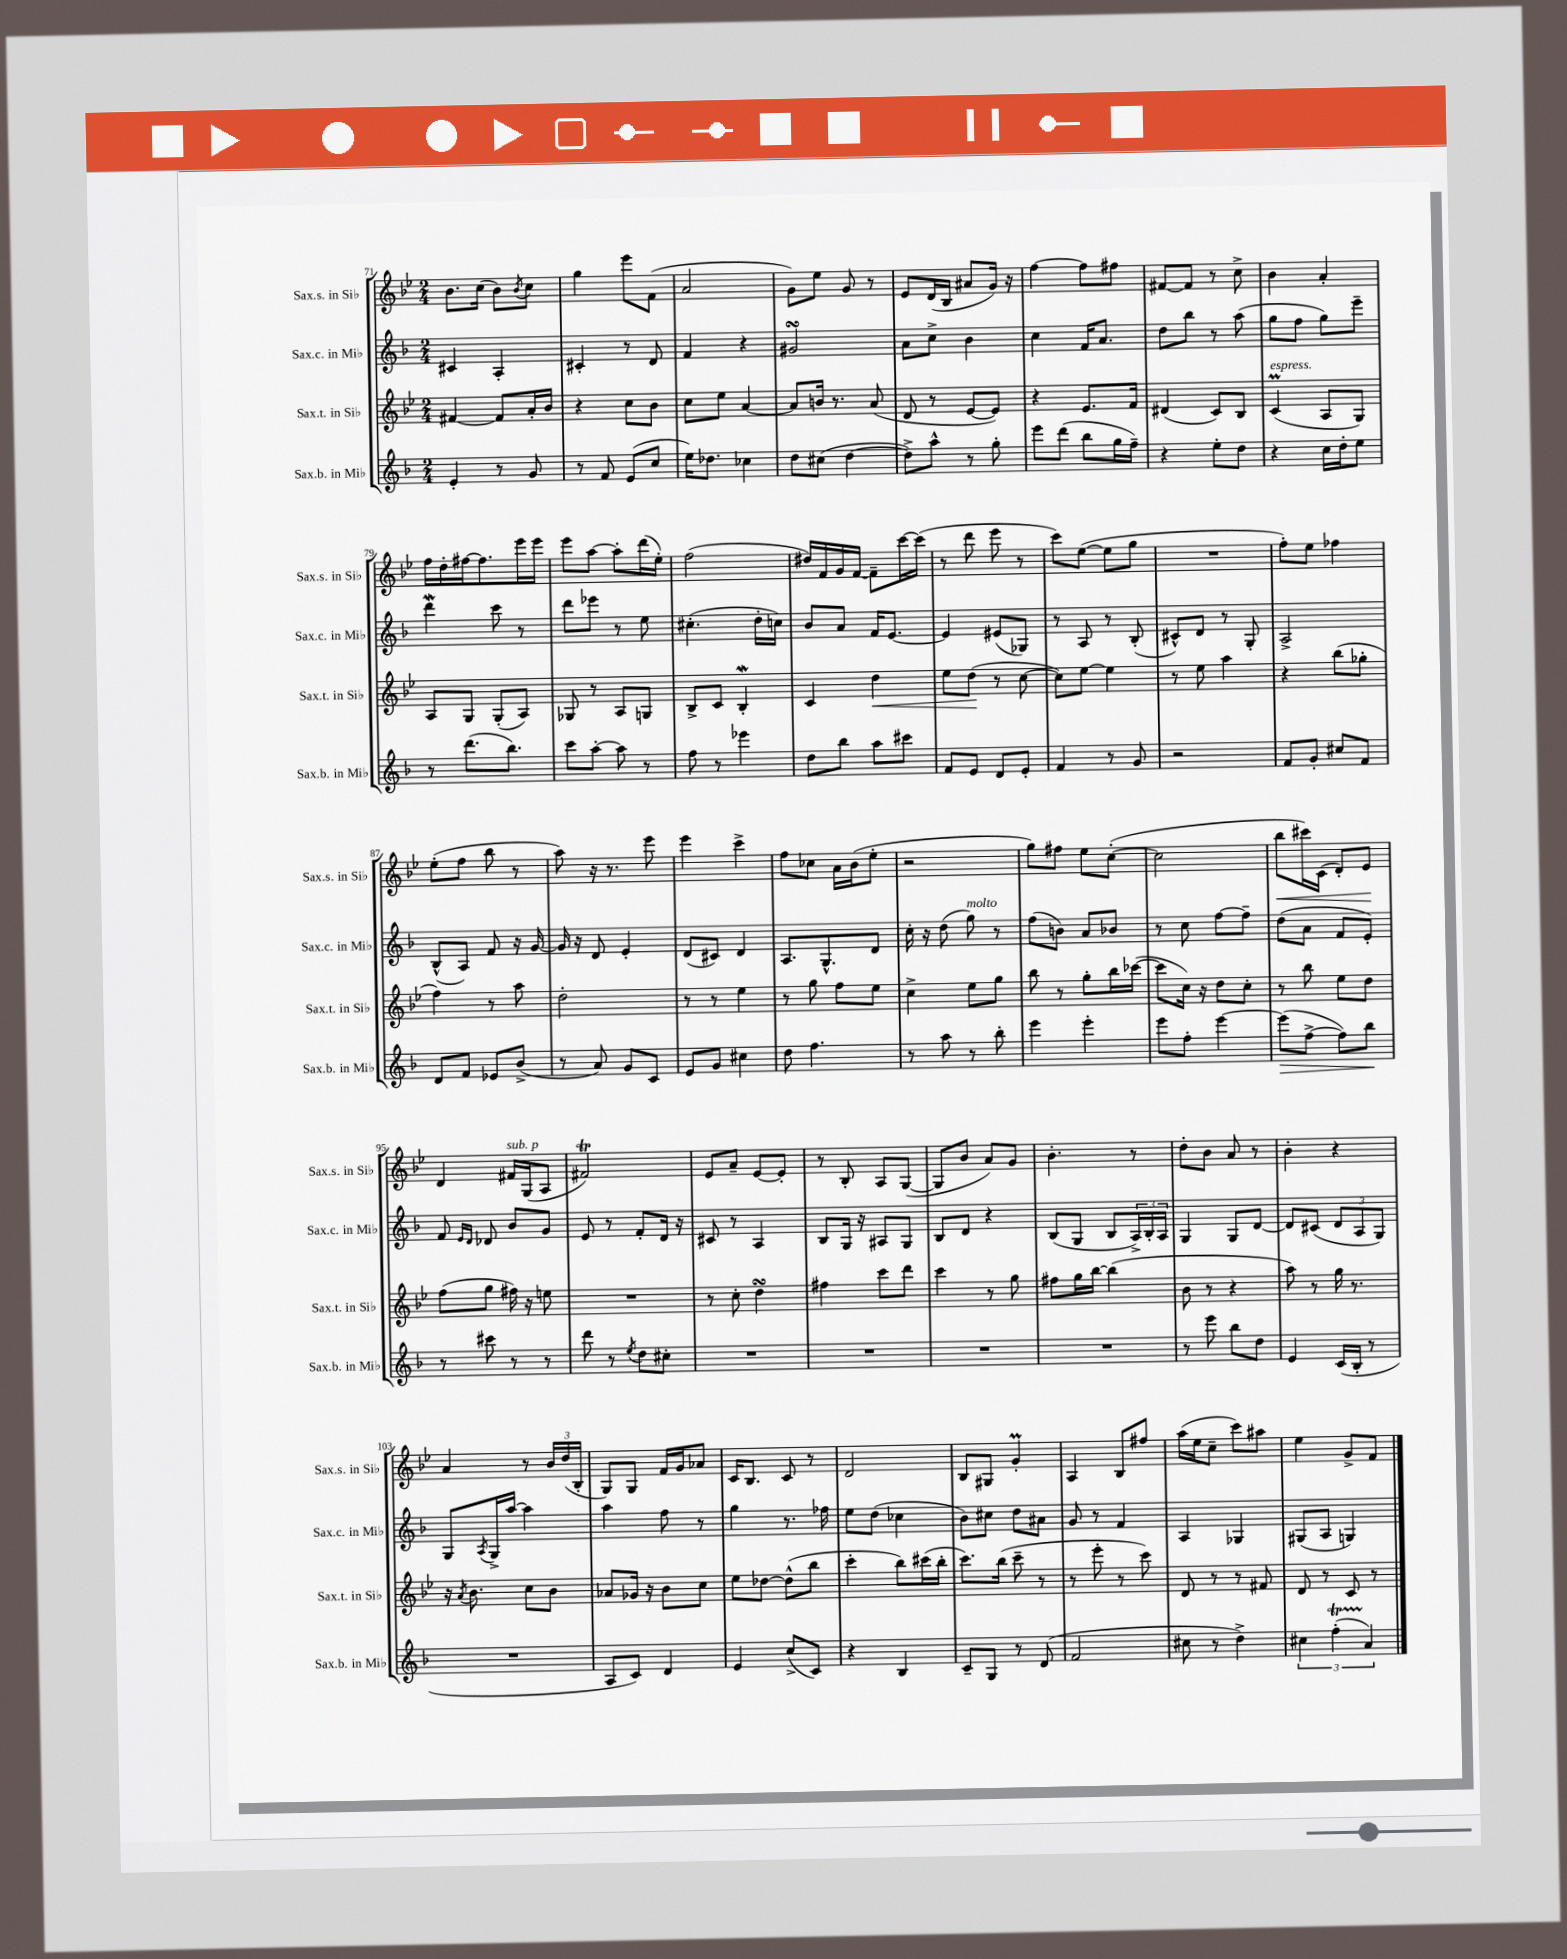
<<
\new StaffGroup <<
\new Staff = "s0" \with { instrumentName = "Sax.s. in Sib" shortInstrumentName = "Sax.s. in Sib" } {
    \clef treble \key bes \major \numericTimeSignature \time 2/4
    bes'8. c''16( bes'8) \acciaccatura { bes'8 } c''8 |
    g''4 ees'''8 f'8( |
    a'2 |
    g'8) ees''8 g'8 r8 |
    ees'8 d'16( bes16 ais'8 g'16) r16 |
    f''4~ f''8 fis''8 |
    fis'8~ fis'8 r8 c''8-> |
    bes'4 a'4-. |
    f''16 d''16-. fis''16~ fis''8. ees'''16 ees'''16 |
    ees'''8 a''8~ a''8-. d'''16( ees''16-.) |
    f''2( |
    dis''16) f'16 g'16 f'16~ f'8-- c'''16~ c'''16( |
    r8 d'''8 ees'''8 r8 |
    c'''8) ees''8~( ees''8 g''8 |
    R2 |
    f''8-.) ees''8 fes''4 |
    ees''8-.( f''8 bes''8 r8 |
    a''8) r16 r8. ees'''8 |
    ees'''4 c'''4-> |
    f''8 ces''8 a'16 bes'16( ees''8-. |
    r2 |
    g''8) fis''8 ees''8 c''8~-.( |
    c''2 |
    bes''8\< cis'''16) c'16( d'8-.) ees'8\! |
    d'4 fis'16^\markup { \italic "sub. p" } g16( a8 |
    fis'2\trill) |
    ees'8 a'8-- ees'8~ ees'8-. |
    r8 bes8-. a8 g8~( |
    g8 bes'8 a'8) g'8 |
    bes'4.-. r8 |
    d''8-. bes'8 a'8 r8 |
    bes'4-. r4 |
    a'4 r8 \tuplet 3/2 { bes'16 d''16( bes16-. } |
    g8) g8 f'16 g'16 aes'8 |
    c'16 bes8. c'8 r8 |
    d'2 |
    bes8 gis8 g'4-.\prall |
    a4 bes8 fis''8 |
    a''16( ees''16 c''8-- c'''8) ais''8 |
    ees''4 g'8-> f'8 \bar "|." |
}
\new Staff = "s1" \with { instrumentName = "Sax.c. in Mib" shortInstrumentName = "Sax.c. in Mib" } {
    \clef treble \key f \major \numericTimeSignature \time 2/4
    cis'4 a4-. |
    cis'4-. r8 d'8 |
    f'4 r4 |
    gis'2\turn |
    a'8 c''8-> bes'4 |
    c''4 f'16 a'8. |
    d''8 bes''8 r8 a''8( |
    g''8 f''8 g''8) e'''8-- |
    d'''4\mordent c'''8 r8 |
    d'''8 ees'''8 r8 e''8 |
    cis''4.-.( d''16-. c''16) |
    bes'8 a'8 f'16 e'8.~ |
    e'4 eis'8( ges8) |
    r8 a8 r8 bes8-.( |
    cis'8-^) d'8 r8 g8-. |
    a2-> |
    bes8-^( a8) f'8 r16 g'16~ |
    g'16 r16 d'8 e'4-. |
    d'8( cis'8) d'4 |
    a8. g8.-^ d'8 |
    c''16-. r16 d''8( g''8^\markup { \italic "molto" }) r8 |
    f''8( b'8) a'8 bes'8 |
    r8 c''8 f''8~ f''8-- |
    d''8( a'8 f'8 e'8-.) |
    f'8 \grace { e'16 d'16 } des'8 bes'8 g'8 |
    e'8 r8 f'8-. d'16 r16 |
    cis'8 r8 a4 |
    bes8 g16 r16 ais8 g8 |
    bes8 d'8 r4 |
    bes8( g8 bes8 \tuplet 3/2 { a16->) bes16-. a16 } |
    g4 g8 d'8~ |
    d'8 cis'8( \tuplet 3/2 { d'8 a8 g8) } |
    g8 \acciaccatura { a8 } g16-> a''16~ a''4 |
    a''4 f''8 r8 |
    g''4 r8. fes''16 |
    e''8 d''8( ces''4 |
    bes'8) cis''8 d''8 ais'8 |
    g'8 r8 f'4 |
    a4 ges4 |
    gis8( a8 g4) \bar "|." |
}
\new Staff = "s2" \with { instrumentName = "Sax.t. in Sib" shortInstrumentName = "Sax.t. in Sib" } {
    \clef treble \key bes \major \numericTimeSignature \time 2/4
    fis'4~ fis'8 a'16-. bes'16 |
    r4 c''8 bes'8 |
    c''8 ees''8 a'4~ |
    a'8 b'16 r8. a'8( |
    d'8 r8 ees'8~ ees'8) |
    r4 ees'8. f'16 |
    dis'4( c'8) bes8 |
    c'4\prall^\markup { \italic "espress." }( a8 g8) |
    a8 g8 g8-.( a8) |
    ges8 r8 a8 g8 |
    bes8-> c'8 bes4-.\mordent |
    c'4 d''4\< |
    ees''8 d''8\!( r8 c''8~ |
    c''8) ees''8~ ees''4 |
    r8 ees''8 a''4 |
    r4 bes''8( ges''8-. |
    f''4) r8 a''8 |
    d''2-. |
    r8 r8 ees''4 |
    r8 g''8 f''8 ees''8 |
    c''4-> ees''8 g''8 |
    bes''8 r8 g''8-. bes''16 ces'''16~( |
    ces'''8 c''16) r16 d''8 c''8-. |
    r8 bes''8 ees''8 d''8 |
    f''8( g''8 fis''16) r16 e''8 |
    R2 |
    r8 c''8-. d''4\turn |
    fis''4 c'''8 d'''8 |
    c'''4 r8 g''8 |
    fis''8 g''16 bes''16~ bes''4( |
    bes'8 r8 r4 |
    a''8) r8 g''16 r8. |
    r16 \acciaccatura { a'8 } bes'8. c''8 bes'8 |
    aes'8 ges'16 r16 bes'8 c''8 |
    ees''8 des''8~ des''8-^( bes''8 |
    c'''4-. bes''8) cis'''16( bes''16-. |
    c'''8.) bes''16( c'''8-- r8 |
    r8 ees'''8-. r8 c'''8) |
    d'8 r8 r8 fis'8 |
    d'8 r8 c'8 r8 \bar "|." |
}
\new Staff = "s3" \with { instrumentName = "Sax.b. in Mib" shortInstrumentName = "Sax.b. in Mib" } {
    \clef treble \key f \major \numericTimeSignature \time 2/4
    e'4-. r8 g'8 |
    r8 f'8 e'8( c''8 |
    e''16) des''8. ces''4 |
    d''8 cis''8( d''4~ |
    d''8->) a''8-^ r8 g''8-. |
    e'''8 d'''8( bes''8 g''16 f''16--) |
    r4 e''8-. d''8 |
    r4 c''16 d''16-. e''8 |
    r8 d'''8.( bes''8.) |
    c'''8 a''8~-. a''8 r8 |
    f''8 r8 ees'''4 |
    d''8 bes''8 a''8 cis'''8 |
    f'8 e'8 d'8 e'8-. |
    f'4 r8 g'8 |
    r2 |
    f'8 g'8-. cis''8 f'8 |
    d'8 f'8 ees'8 bes'8->( |
    r8 a'8) g'8 c'8 |
    e'8 g'8 cis''4 |
    d''8 f''4. |
    r8 a''8 r8 bes''8-. |
    e'''4 e'''4-. |
    e'''8 f''8-. e'''4~ |
    e'''8\>( f''8~-> f''8) bes''8\! |
    r8 cis'''8 r8 r8 |
    d'''8 r8 \acciaccatura { e''8 } d''8 cis''8-. |
    R2 |
    R2 |
    R2 |
    R2 |
    r8 e'''8 bes''8 d''8 |
    e'4 c'16( bes16-. r8 |
    R2 |
    a8 c'8) d'4 |
    e'4 c''8->( c'8) |
    r4 bes4 |
    c'8-- g8 r8 d'8( |
    f'2 |
    cis''8 r8 d''4->) |
    \tuplet 3/2 { cis''4 f''4-.\startTrillSpan( a'4\stopTrillSpan) } \bar "|." |
}
>>
>>
\layout { \context { \Score currentBarNumber = #71 } }
